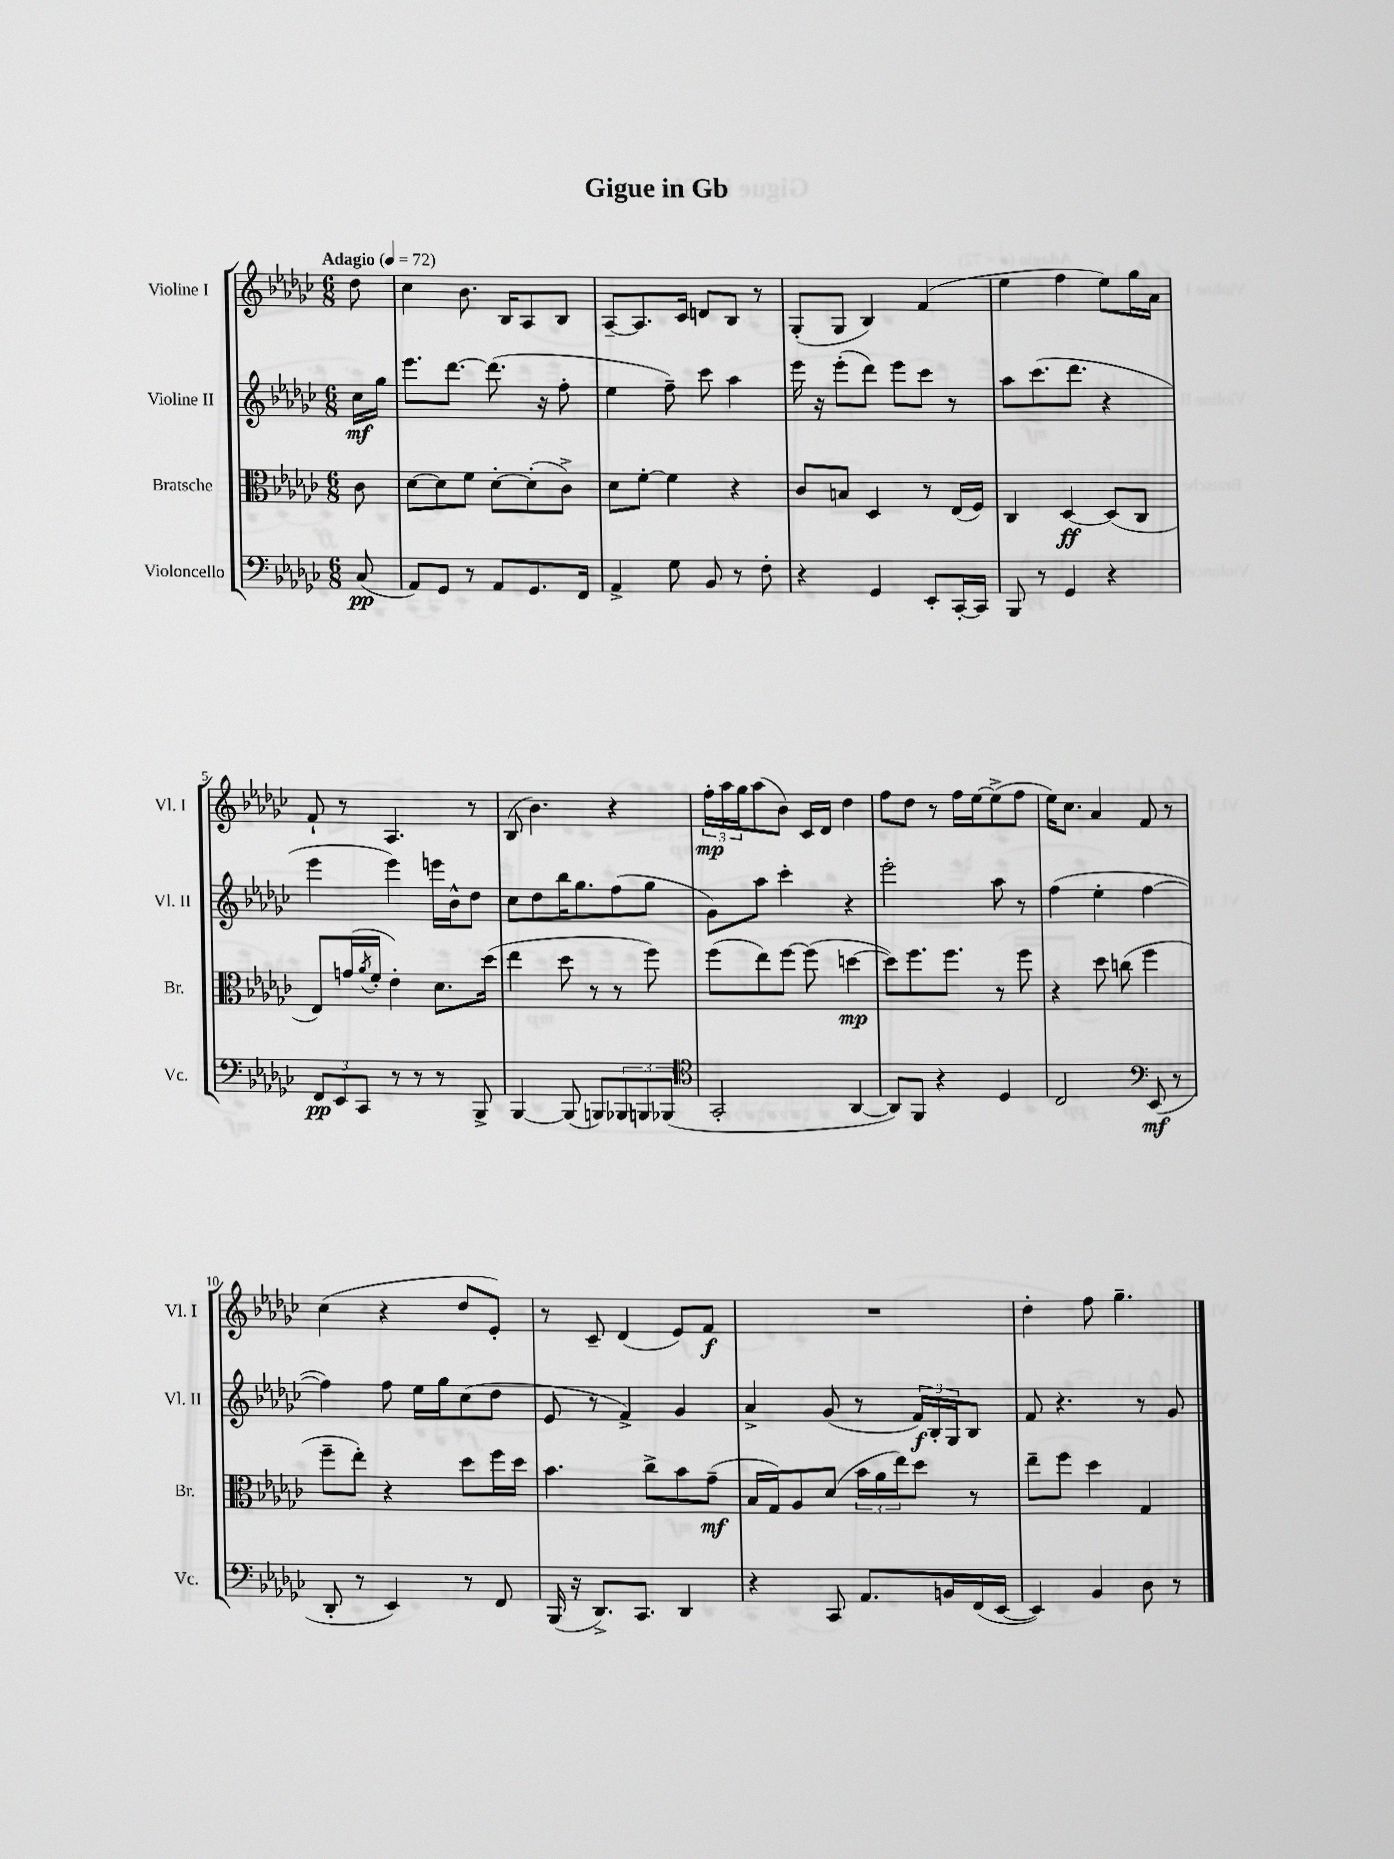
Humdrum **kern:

**kern	**kern	**kern	**kern
*staff4	*staff3	*staff2	*staff1
*clefF4	*clefC3	*clefG2	*clefG2
*k[b-e-a-d-g-c-]	*k[b-e-a-d-g-c-]	*k[b-e-a-d-g-c-]	*k[b-e-a-d-g-c-]
*M6/8	*M6/8	*M6/8	*M6/8
*MM72	*MM72	*MM72	*MM72
(8C-	8c-	16cc-	8dd-
.	.	16gg-	.
=	=	=	=
8AA-)	[8d-	8.eee-	4cc-
8GG-	8d-]	.	.
.	.	[8.ddd-	.
8r	8f	.	8.b-
8AA-	[8d-'	(8.ddd-]	.
.	.	.	16B-
8.GG-	(8d-']	.	8A-
.	.	16r	.
.	8c-^)	8ff'	8B-
16FF	.	.	.
=	=	=	=
4AA-^	8d-	4ee-	[8A-~
.	[8f'	.	8.A-]
8G-	4f]	8ff~)	.
.	.	.	16c-
8BB-	.	8ccc-	8d
8r	4r	4aa-	8B-
8F'	.	.	8r
=	=	=	=
4r	8c-	16eee-	(8G-'
.	.	16r	.
.	8B	(8eee-'	8G-
4GG-	4D-	8ddd-)	4B-)
.	.	8eee-	.
8EE-'	8r	8ccc-	(4f
[16CC-'	(16E-	8r	.
16CC-]	16F)	.	.
=	=	=	=
8BBB-	4C-	8aa-	4ee-
8r	.	(8.ccc-	.
4GG-	[4D-	.	4ff
.	.	8.ddd-	.
4r	(8D-]	4r	8ee-)
.	8C-	.	16gg-
.	.	.	16a-
=	=	=	=
12FF	8E-)	4eee-	8f`
12EE-	.	.	.
.	(16g	.	8r
12CC-	.	.	.
.	8qa-	.	.
.	16f'	.	.
8r	4e-')	4eee-)	4.A-
8r	.	.	.
8r	8.d-	16eee	.
.	.	16b-^^	.
8BBB-^	.	8dd-	8r
.	(16dd-	.	.
=	=	=	=
[4BBB-	4ee-	8cc-	(8B-
.	.	8dd-	4.b-)
(8BBB-]	8dd-	16bb-	.
.	.	8.gg-	.
8BBB)	8r	.	.
12BBB-	8r	(8ff	4r
12BBB	.	.	.
.	8ff)	8gg-	.
(12BBB-	.	.	.
=	=	=	=
*clefC4	*	*	*
2GG-'	(8ff	8g-)	24ff'
.	.	.	24aa-
.	.	.	24gg-
.	8ee-)	8aa-	(8aa-
.	[8ff	4ccc-'	8b-)
.	(8ff]	.	16c-
.	.	.	16d-
[4AA-	[4dd	4r	4dd-
=	=	=	=
8AA-])	8dd])	2eee-'	8ff
8FF	8.ff	.	8dd-
4r	.	.	8r
.	8.ff	.	.
.	.	.	16ff
.	.	.	[16ee-
4D-	8r	8aa-	(8ee-^]
.	8ff	8r	8ff
=	=	=	=
2C-	4r	(4ff	16ee-)
.	.	.	8.cc-
.	8dd-	4ee-'	4a-
.	(8cc	.	.
*clefF4	*	*	*
(8EE-	4ff	[4ff	8f
8r	.	.	8r
=	=	=	=
8DD-'	8ff~	4ff])	(4cc-
8r	8ee-')	.	.
4EE-)	4r	8ff	4r
.	.	16ee-	.
.	.	16gg-	.
8r	8dd-	(8cc-	8dd-
8FF	16ff	8dd-	8e-')
.	16dd-	.	.
=	=	=	=
(16BBB-	4.b-	8e-	8r
16r	.	.	.
8.DD-^)	.	8r	8c-~
.	.	4f^)	(4d-
8.CC-	.	.	.
.	8cc-^	.	.
4DD-	8b-	4g-	8e-)
.	(8g-~	.	8f
=	=	=	=
4r	16B-	4a-^	2.r
.	16G-)	.	.
.	8A-	.	.
8CC-	(8d-	(8g-	.
8.AA-	24b-	8r	.
.	24a-	.	.
.	24ee-)	.	.
.	8dd-	24f)	.
.	.	24B-'	.
16BB	.	.	.
.	.	24G-	.
(16FF	8r	8B-	.
[16EE-	.	.	.
=	=	=	=
4EE-])	8ee-~	8f	4dd-'
.	8ff	4.r	.
4BB-	4dd-	.	8ff
.	.	.	4.gg-~
8D-	4G-	8r	.
8r	.	8g-	.
==	==	==	==
*-	*-	*-	*-
